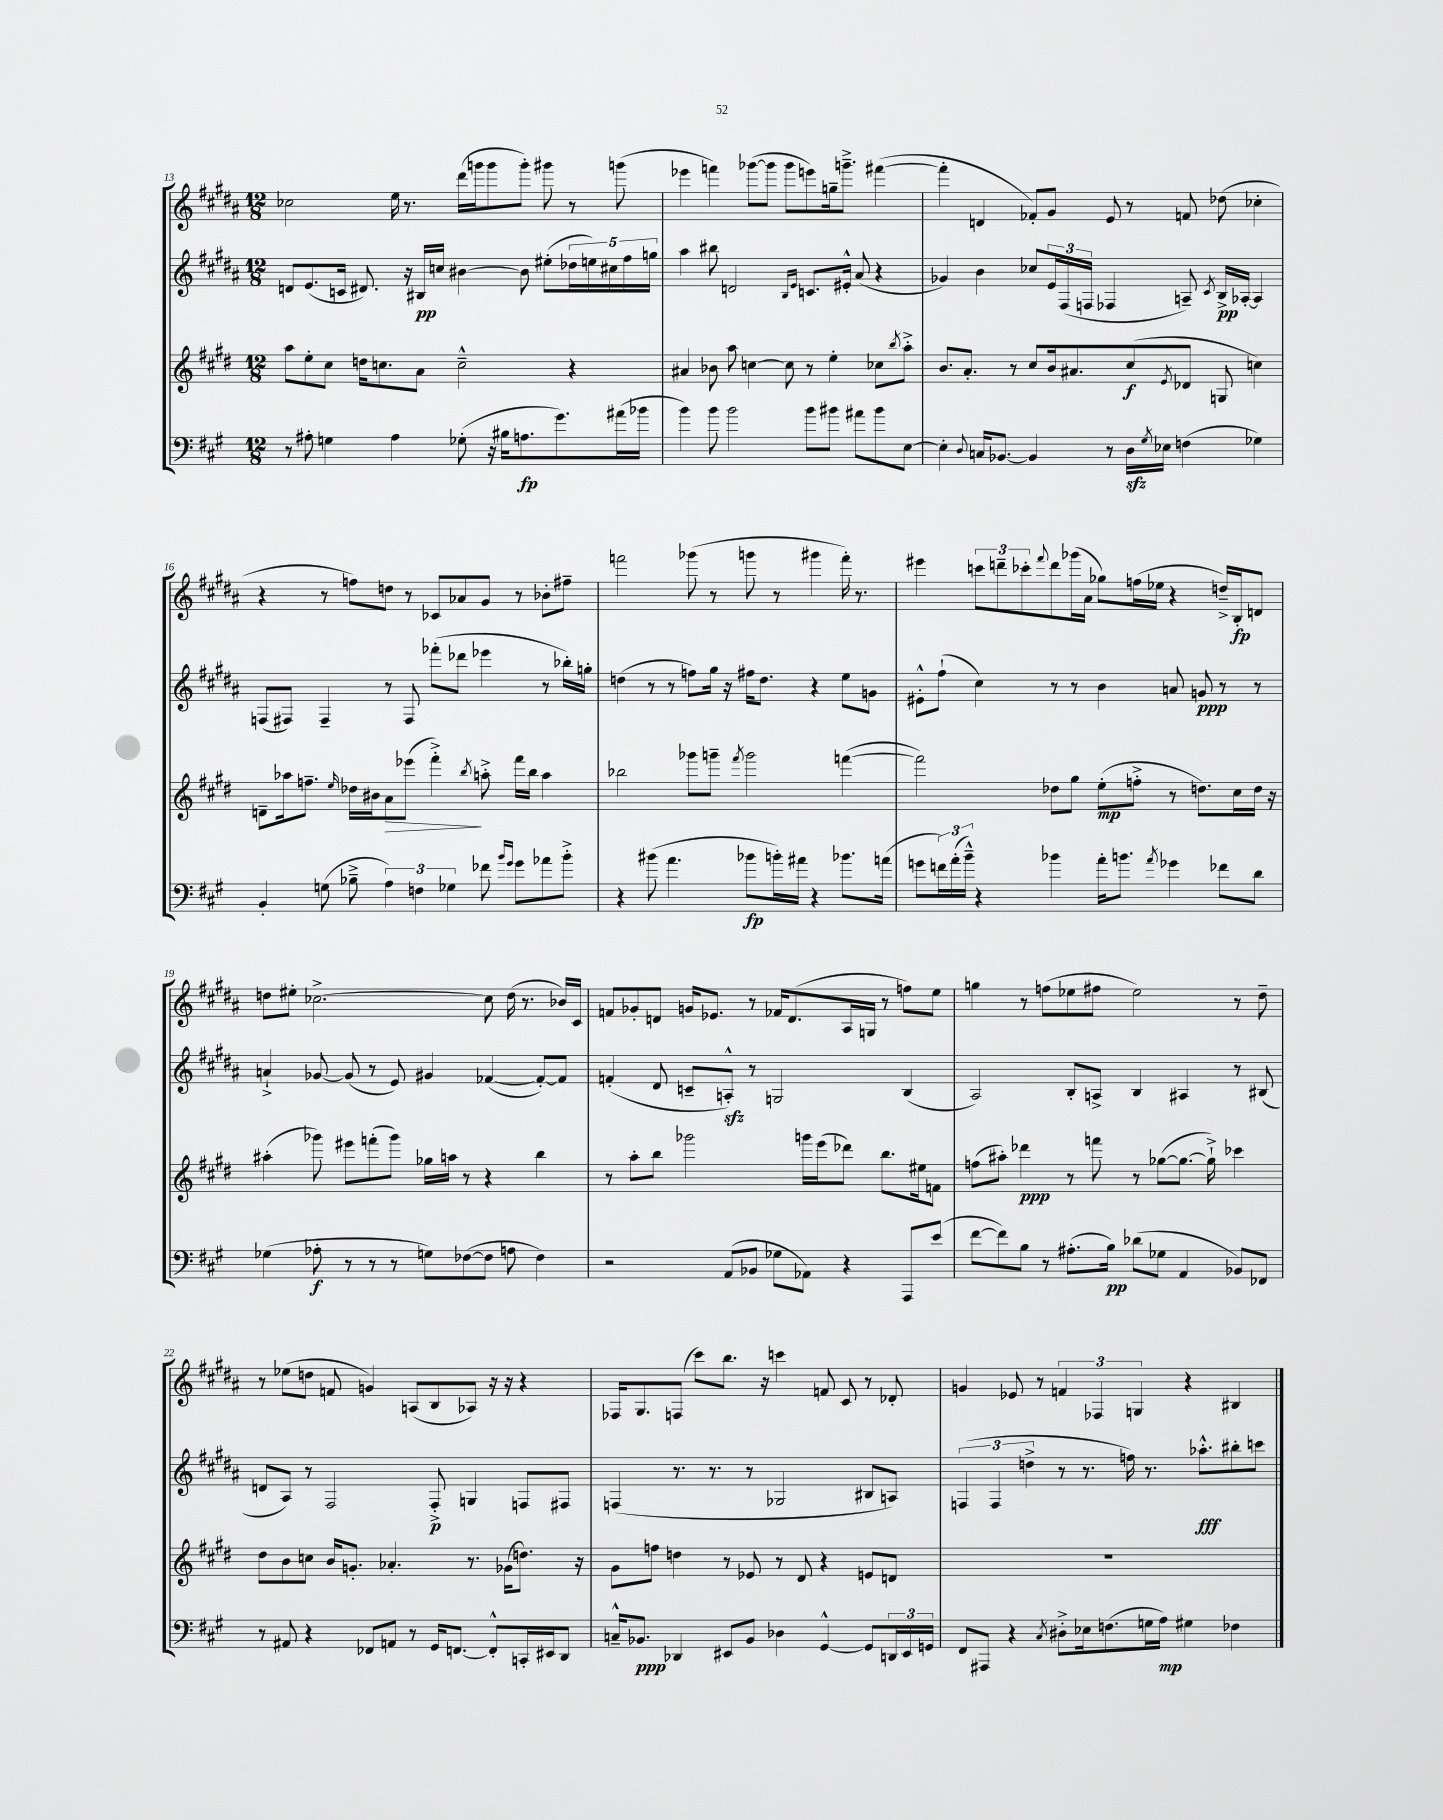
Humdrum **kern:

**kern	**kern	**kern	**kern
*staff4	*staff3	*staff2	*staff1
*clefF4	*clefG2	*clefG2	*clefG2
*k[f#c#g#]	*k[f#c#g#d#]	*k[f#c#g#d#a#]	*k[f#c#g#d#a#]
*M12/8	*M12/8	*M12/8	*M12/8
8r	8aa	8d	2cc-
8A#'	8ee'	(8.e	.
4G	8cc#	.	.
.	.	16c	.
.	16dd	8.d#)	.
.	8.cc	.	.
4A#	.	.	16ee
.	.	16r	8.r
.	8a	16B#	.
.	.	16cc	.
(8G-'	2cc~^^	[4b#	(16ddd#
.	.	.	16ggg
16r	.	.	8ggg
16B#	.	.	.
8.A	.	8b#]	8ggg')
.	.	(8ee#'	8ggg#
8.g#)	.	.	.
.	4r	20dd-	8r
.	.	20ee)	.
.	.	20cc#	.
(16a#	.	.	(8ggg
.	.	20ff#	.
16b-	.	.	.
.	.	20gg	.
=	=	=	=
4b)	4a#	4aa#	4eee-
8b	8b-	8bb#	4fff)
2b	8aa	2d	.
.	[4cc	.	([8ggg-
.	.	.	8ggg-]
.	8cc]	.	8ggg-
.	.	16qqB	.
.	.	16qqe	.
8b	8r	8.c	8eee)
8b#	4ee'	.	16gg~
.	.	16e#'^^	8.ggg~^
8a#	.	(8a#	.
8b#	8cc-	4r	([4fff#
.	8qbb	.	.
[8E	8aa'^	.	.
=	=	=	=
4E']	8.b	4g-)	4fff#']
.	8.a'	.	.
8qqD	.	.	.
16C	.	4b	4d
[8.BB-	.	.	.
.	8r	.	.
4BB-]	8cc#	8cc-	8f-')
.	16b	24e	8g#
.	.	(24F#	.
.	8.a#	.	.
.	.	24F	.
8r	.	4F-	8e
16D	(8cc#	.	8r
8qG#	.	.	.
16E-	.	.	.
.	8qe	.	.
(4F	8d-	8A~)	8f
.	.	8qc#	.
.	8G	16B^	(8dd-
.	.	[16A-'	.
4G-)	4cc)	4A-]	4cc-'
=	=	=	=
4BB'	8d~	(8F	4r
.	16aa-	8F#)	.
.	8.ff~	.	.
(8G	.	4F#~	8r
.	16qqee	.	.
8B-~^	16dd-	.	8ff)
.	16b#	.	.
6A)	8a	8r	8dd
.	(8eee-	8F#	8r
6F	.	.	.
.	4fff#'^)	(8fff-'	8c-
6G-	.	.	.
.	.	8ddd-	8a-
.	8qbb	.	.
8f-	8aa'^	4eee-	8g#
16qqb	.	.	.
16qqg#	.	.	.
8g#	16fff#	.	8r
.	16bb	.	.
8a-	4aa	8r	8b-'
8b'^	.	16bb-')	8ff#~
.	.	16gg'	.
=	=	=	=
4r	2bb-	(4dd	2fff
(8b#	.	8r	.
4.a	.	8r	.
.	8ggg-	8ff)	(8ggg-
.	8ggg~	16gg#	8r
.	.	16r	.
.	8qfff#	.	.
8b-	2ggg	16ff#	8ggg
.	.	8.dd	.
16b')	.	.	8r
16a#	.	.	.
4r	.	4r	4ggg#
8.b-	([4fff	8ee	16fff')
.	.	.	8.r
.	.	8g	.
(16a	.	.	.
=	=	=	=
8g	2fff])	8e#'^^	4eee#
24f)	.	(8ff#`	.
(24a'	.	.	.
24b~^^)	.	.	.
4r	.	4cc#)	12ccc
.	.	.	12ddd~
.	.	.	12ccc-'
.	.	.	8qqfff#
4b-	8dd-	8r	8ddd
.	8gg#	8r	(16ggg-
.	.	.	16a#
16a'	(8ee'	4b	8gg-)
8.b	.	.	.
.	8ff'^	.	(16ff
.	.	.	16ee-
8qa	.	.	.
4g-	8r	8a	4r
.	8.dd)	8g	.
8f-	.	8r	16dd~^)
.	16cc#	.	16B'
8d	16dd	8r	8d
.	16r	.	.
=	=	=	=
(4G-	(4aa#'	4a`^	8dd
.	.	.	8ee#'
8A-'	8ggg-)	[8g-	[2.cc-^
8r	8eee#	(8g-]	.
8r	(8fff'	8r	.
8r	8ggg-)	8e)	.
8G)	16gg-	4g#	.
.	16aa	.	.
([8F-	8r	.	.
8F-]	4r	([4f-	8cc-]
8A	.	.	(16dd
.	.	.	8.r
4F-)	4bb	8f-'_)	.
.	.	8f-]	16b-)
.	.	.	16c#
=	=	=	=
2r	8r	(4f'	8f
.	8aa'	.	8g-'
.	8bb	8d#	8d
.	2ggg-	8c~	16g
.	.	.	8.e-
(8AA	.	8A'^^)	.
8BB-	.	8r	8r
8G-	.	2G	16f-
.	.	.	(8.d
8AA-)	16ggg	.	.
.	(16eee	.	.
4r	8ddd-)	.	16A#
.	.	.	16G
.	8.bb	.	8r
8AAA	.	(4B	8ff)
.	16ee#	.	.
(8e	8f	.	8ee
=	=	=	=
[8f#	(8ff	2A#)	4gg
8f#])	8aa#')	.	.
8B	4ddd-	.	8r
8r	.	.	(8ff
(8.A#'	8r	8B'	8ee-
.	8fff	8A^	8ff#
16B)	.	.	.
(8d-	8r	4B	2ee-)
8G-	([8gg-	.	.
4AA	8.gg-_	4A#	.
.	16gg-`^])	.	.
8BB-)	4ccc-	8r	8r
8FF-	.	(8B#	8dd#~
=	=	=	=
8r	8dd#	8d	8r
8AA#	8b	8A#)	(8ee-
4r	8cc	8r	8dd
.	16b	2F#	8f
.	8.g'	.	.
8FF-	.	.	4g)
8AA	4.a-'	.	.
8r	.	.	(8A
16GG#	.	8F#'^	8B
[8.FF	.	.	.
.	8.r	4G	8A-)
8FF'^^]	.	.	16r
.	(16g-	.	16r
16CC'	8.dd)	8F	4r
16EE#	.	.	.
8DD	.	8F#	.
.	16r	.	.
=	=	=	=
16C~^^	8g#	(4F	16F-
8.BB-	.	.	8.G#
.	8ff	.	.
4DD-	4dd	8.r	(8F
.	.	.	8ccc#)
.	.	8.r	.
8EE#	8r	.	8.bb
8BB-	8e-	8r	.
.	.	.	16r
4D-	8r	2G-	4ccc
.	8d#	.	.
[4GG#^^	4r	.	8f
.	.	.	8c#
8GG#]	8e	8B#	8r
24DD	8d	8A)	8d-'
24EE#	.	.	.
24GG	.	.	.
=	=	=	=
8FF#	1.r	(6F	4g
8AAA#	.	.	.
.	.	6F	.
4r	.	.	8e-
.	.	6dd^	.
.	.	.	8r
8qC#	.	.	.
8D#'^	.	8r	6f
16E-	.	8.r	.
.	.	.	6F-
(8.F	.	.	.
.	.	16ff)	.
.	.	.	6G
16G	.	8.r	.
16A)	.	.	.
4G#	.	.	4r
.	.	8.aa-'^^	.
4F-	.	8bb#'	4B#
.	.	8ccc	.
==	==	==	==
*-	*-	*-	*-
